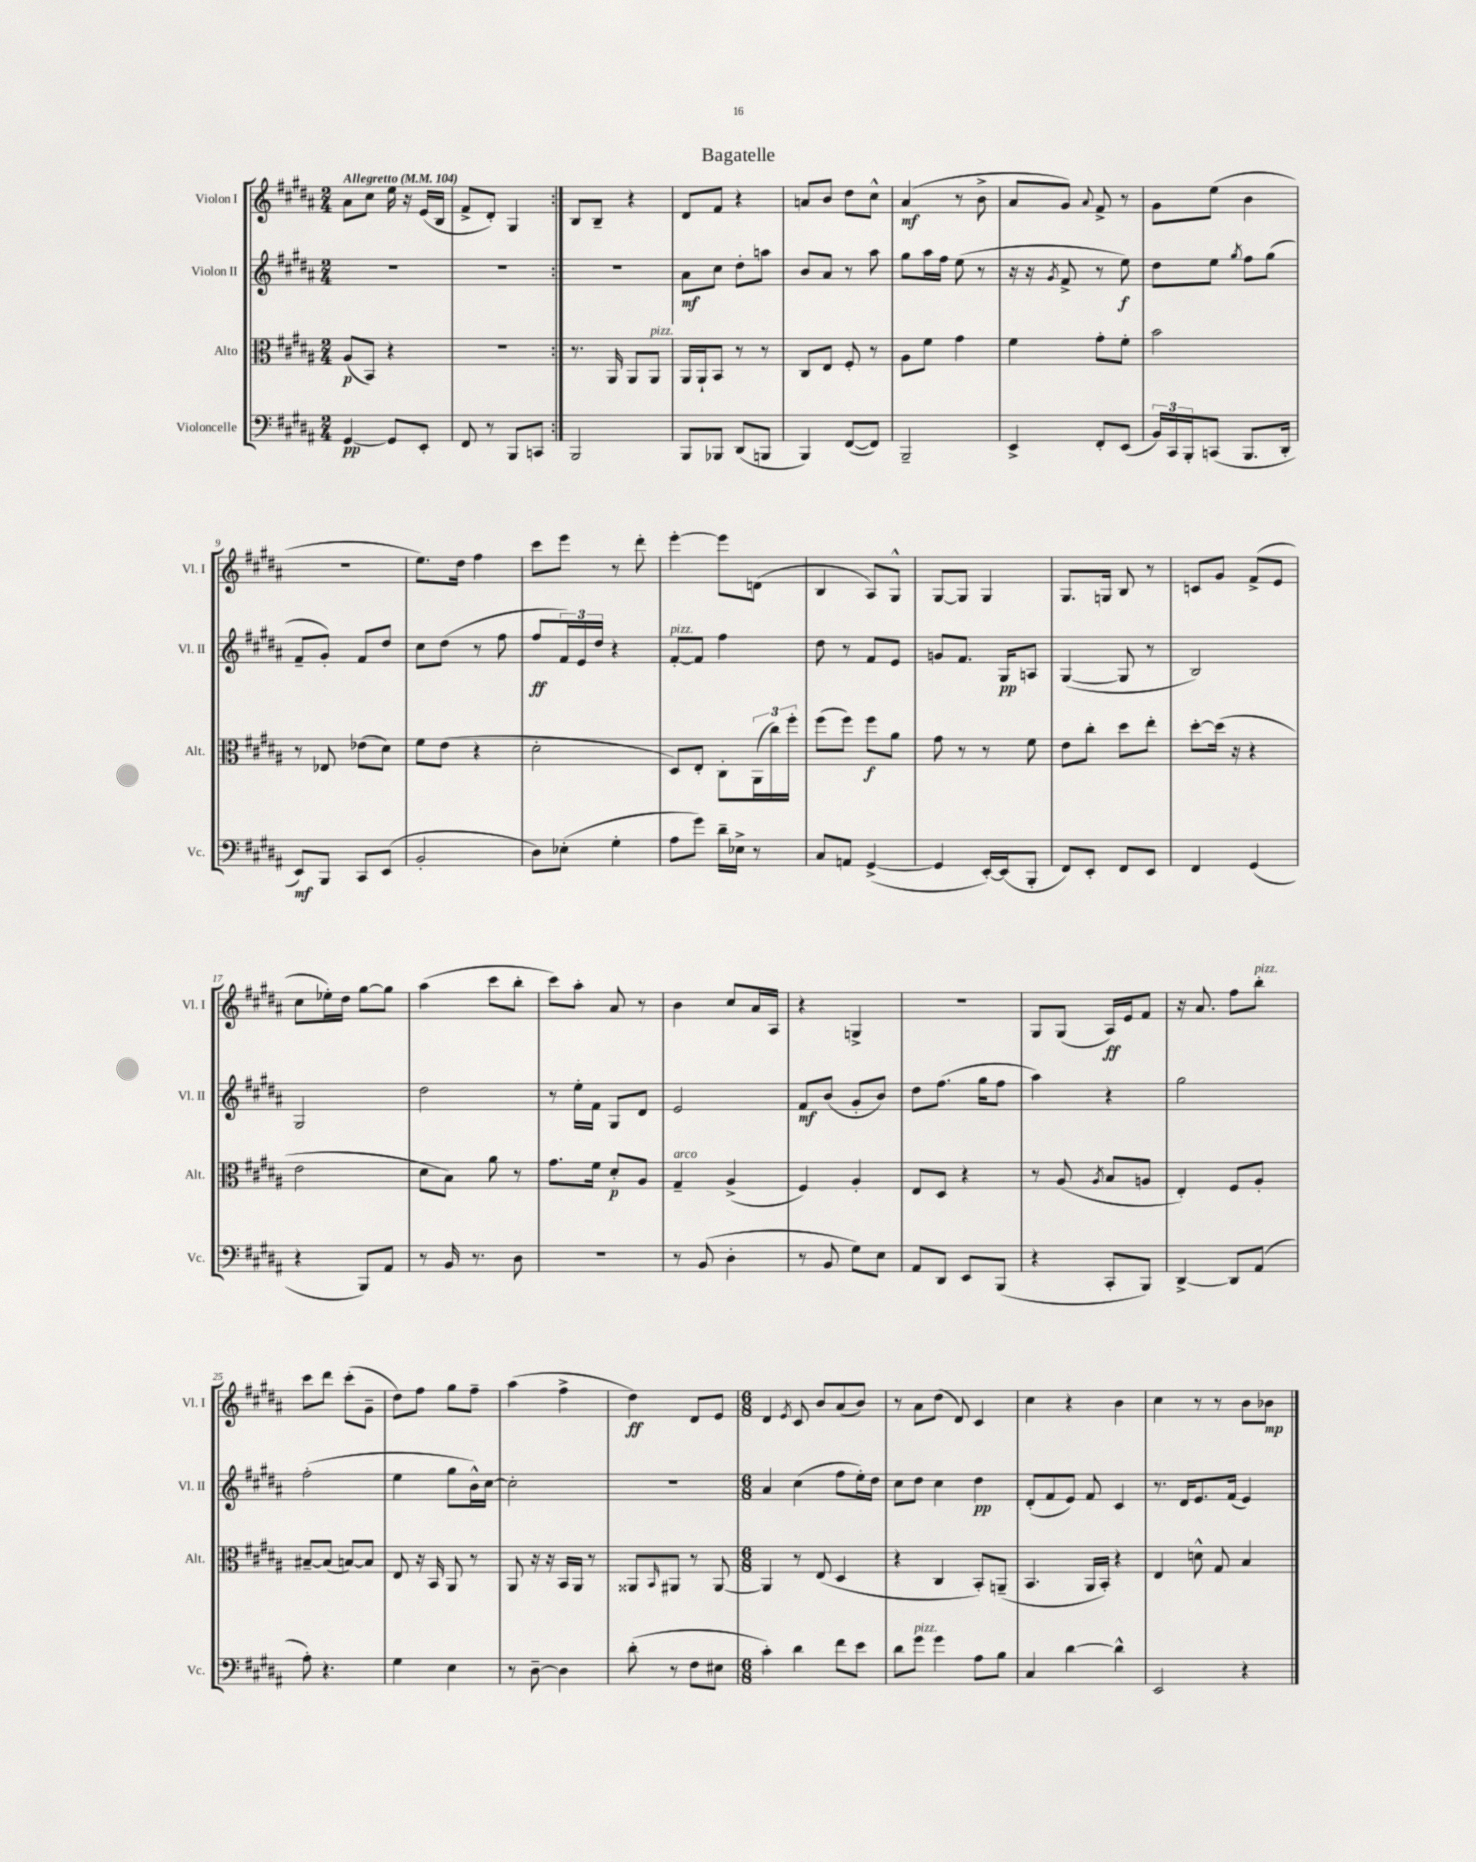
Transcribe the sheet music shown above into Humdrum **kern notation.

**kern	**kern	**kern	**kern
*staff4	*staff3	*staff2	*staff1
*clefF4	*clefC3	*clefG2	*clefG2
*k[f#c#g#d#a#]	*k[f#c#g#d#a#]	*k[f#c#g#d#a#]	*k[f#c#g#d#a#]
*M2/4	*M2/4	*M2/4	*M2/4
*MM104	*MM104	*MM104	*MM104
[4GG#	(8A#	2r	8a#
.	8BB)	.	8cc#
8GG#]	4r	.	16ee
.	.	.	16r
8EE'	.	.	(16e
.	.	.	16B
=	=	=	=
8FF#	2r	2r	8f#^
8r	.	.	8d#')
8BBB	.	.	4G#
8CC	.	.	.
=:|!	=:|!	=:|!	=:|!
2BBB	8.r	2r	8B
.	.	.	8B~
.	16AA#	.	.
.	8AA#	.	4r
.	8AA#	.	.
=	=	=	=
8BBB	16AA#	8a#	8d#
.	16AA#`	.	.
8BBB-	8BB	8cc#	8f#
(8DD#	8r	8dd#'	4r
8BBB	8r	8aa	.
=	=	=	=
4BBB)	8C#	8b	8a
.	8E	8a#	8b
([8FF#	8F#'	8r	8dd#
8FF#])	8r	8aa#	8cc#^^
=	=	=	=
2BBB~	8A#	8gg#	(4a#
.	8f#	16aa#	.
.	.	16ff#	.
.	4g#	(8ee	8r
.	.	8r	8b^
=	=	=	=
4EE^	4f#	16r	8a#
.	.	16r	.
.	.	8qg#	.
.	.	8f#^	8g#)
.	.	.	8qqa#
8FF#'	8g#'	8r	8f#^
(8EE	8f#'	8ee)	8r
=	=	=	=
24BB)	2b	8dd#	8g#
24CC#	.	.	.
24BBB'	.	.	.
(8CC	.	8ee	(8ee
.	.	8qgg#	.
8.BBB	.	8ff#	4b
.	.	(8gg#	.
16DD#'	.	.	.
=	=	=	=
8EE)	8r	8f#~	2r
8BBB	8E-	8g#')	.
8CC#	(8e-	8f#	.
(8EE	8d#)	8dd#	.
=	=	=	=
2BB'	8f#	8cc#	8.ee)
.	(8e	(8dd#	.
.	.	.	16dd#
.	4r	8r	4ff#
.	.	8ff#	.
=	=	=	=
8D#)	2d#'	8ff#	8ccc#
(8E-'	.	24f#)	8eee
.	.	24e	.
.	.	24dd#	.
4G#'	.	4r	8r
.	.	.	8ddd#'
=	=	=	=
8A#	8D#)	[8f#'	[4eee'
8g#)	8E'	8f#]	.
16d#~	8C#'	4ff#	8eee]
16E-^	.	.	.
8r	(24AA#	.	(8d
.	24cc#)	.	.
.	24ff#'	.	.
=	=	=	=
8C#	(8ff#	8dd#	4B
8AA	8ff#)	8r	.
([4GG#^	8ff#	8f#	8A#)
.	8a#	8e	8G#^^
=	=	=	=
4GG#]	8g#	8g	[8G#
.	8r	8.f#	8G#]
[16EE')	8r	.	4G#
(16EE]	.	16G#	.
8BBB'	8f#	8A	.
=	=	=	=
8FF#)	8e	([4G#	8.G#
8EE'	8cc#'	.	.
.	.	.	16G
8FF#	8dd#	8G#]	8B
8EE	8ee'	8r	8r
=	=	=	=
4FF#	[8dd#'	2B)	8c
.	(16dd#]	.	8g#
.	16r	.	.
(4GG#	4r	.	(8f#^
.	.	.	8e
=	=	=	=
4r	2e	2G#	8cc#
.	.	.	16ee-')
.	.	.	16dd#
8BBB)	.	.	[8gg#
8AA#	.	.	8gg#]
=	=	=	=
8r	8d#	2dd#	(4aa#
16BB	8B)	.	.
8.r	.	.	.
.	8a#	.	8ccc#
8D#	8r	.	8bb'
=	=	=	=
2r	8.g#	8r	8ccc#)
.	.	16ee'	8aa#'
.	16f#	16f#	.
.	8d#'	8G#	8a#
.	8A#	8d#	8r
=	=	=	=
8r	4G#~	2e	4b
(8BB	.	.	.
4D#'	(4A#^	.	8cc#
.	.	.	16a#
.	.	.	16A#
=	=	=	=
8r	4F#)	8f#	4r
8BB	.	(8b	.
8G#)	4A#'	8g#'	4G^
8E	.	8b)	.
=	=	=	=
8AA#	8E	8dd#	2r
8DD#	8D#	(8.ff#	.
8EE	4r	.	.
.	.	16gg#	.
(8BBB	.	8ff#	.
=	=	=	=
4r	8r	4aa#)	8G#
.	(8A#	.	(8G#
.	8qA#	.	.
8CC#'	8B	4r	16A#)
.	.	.	16e
8BBB)	8A	.	8f#
=	=	=	=
[4DD#^	4E')	2gg#	16r
.	.	.	8.a#
8DD#]	8F#	.	8ff#
(8AA#	8A#'	.	8bb'
=	=	=	=
8A#')	[8B#~	(2ff#'	8ccc#
4.r	(8B#]	.	8ddd#
.	[8B)	.	(8ccc#'
.	8B]	.	8g#~
=	=	=	=
4G#	8E	4ee	8dd#)
.	16r	.	8ff#
.	16BB	.	.
4E	8AA#	8gg#	8gg#
.	8r	16b^^)	8ff#~
.	.	[16cc#	.
=	=	=	=
8r	8AA#	2cc#']	(4aa#
[8D#~	16r	.	.
.	16r	.	.
4D#]	16BB	.	4ff#^
.	16AA#	.	.
.	8r	.	.
=	=	=	=
(8d#'	8AA##	2r	4dd#)
.	16qqBB	.	.
8r	8AA#	.	.
8F#	8r	.	8d#
8E#	[8AA#	.	8e
=	=	=	=
*M6/8	*M6/8	*M6/8	*M6/8
4c#')	4AA#]	4a#	4d#
.	.	.	8qe
4d#	8r	(4cc#	8c#
.	(8E	.	8b
8f#	4D#	8ff#	(8a#
8e	.	16ee')	8b)
.	.	16dd#	.
=	=	=	=
8d#	4r	8cc#	8r
8g#	.	8dd#	8a#
4g#	4C#	4cc#	(8dd#
.	.	.	8d#)
8A#	8BB')	4dd#	4c#
8B	(8AA~	.	.
=	=	=	=
4C#	4.BB	(8d#'	4cc#
.	.	8f#	.
[4d#	.	8e)	4r
.	16AA#	8f#	.
.	16BB')	.	.
4d#^^]	4r	4c#	4b
=	=	=	=
2EE	4E	8.r	4cc#
.	.	16d#	.
.	8d^^	8.e	8r
.	8G#	.	8r
.	.	(16f#	.
4r	4B	4e)	8b
.	.	.	8b-
==	==	==	==
*-	*-	*-	*-
